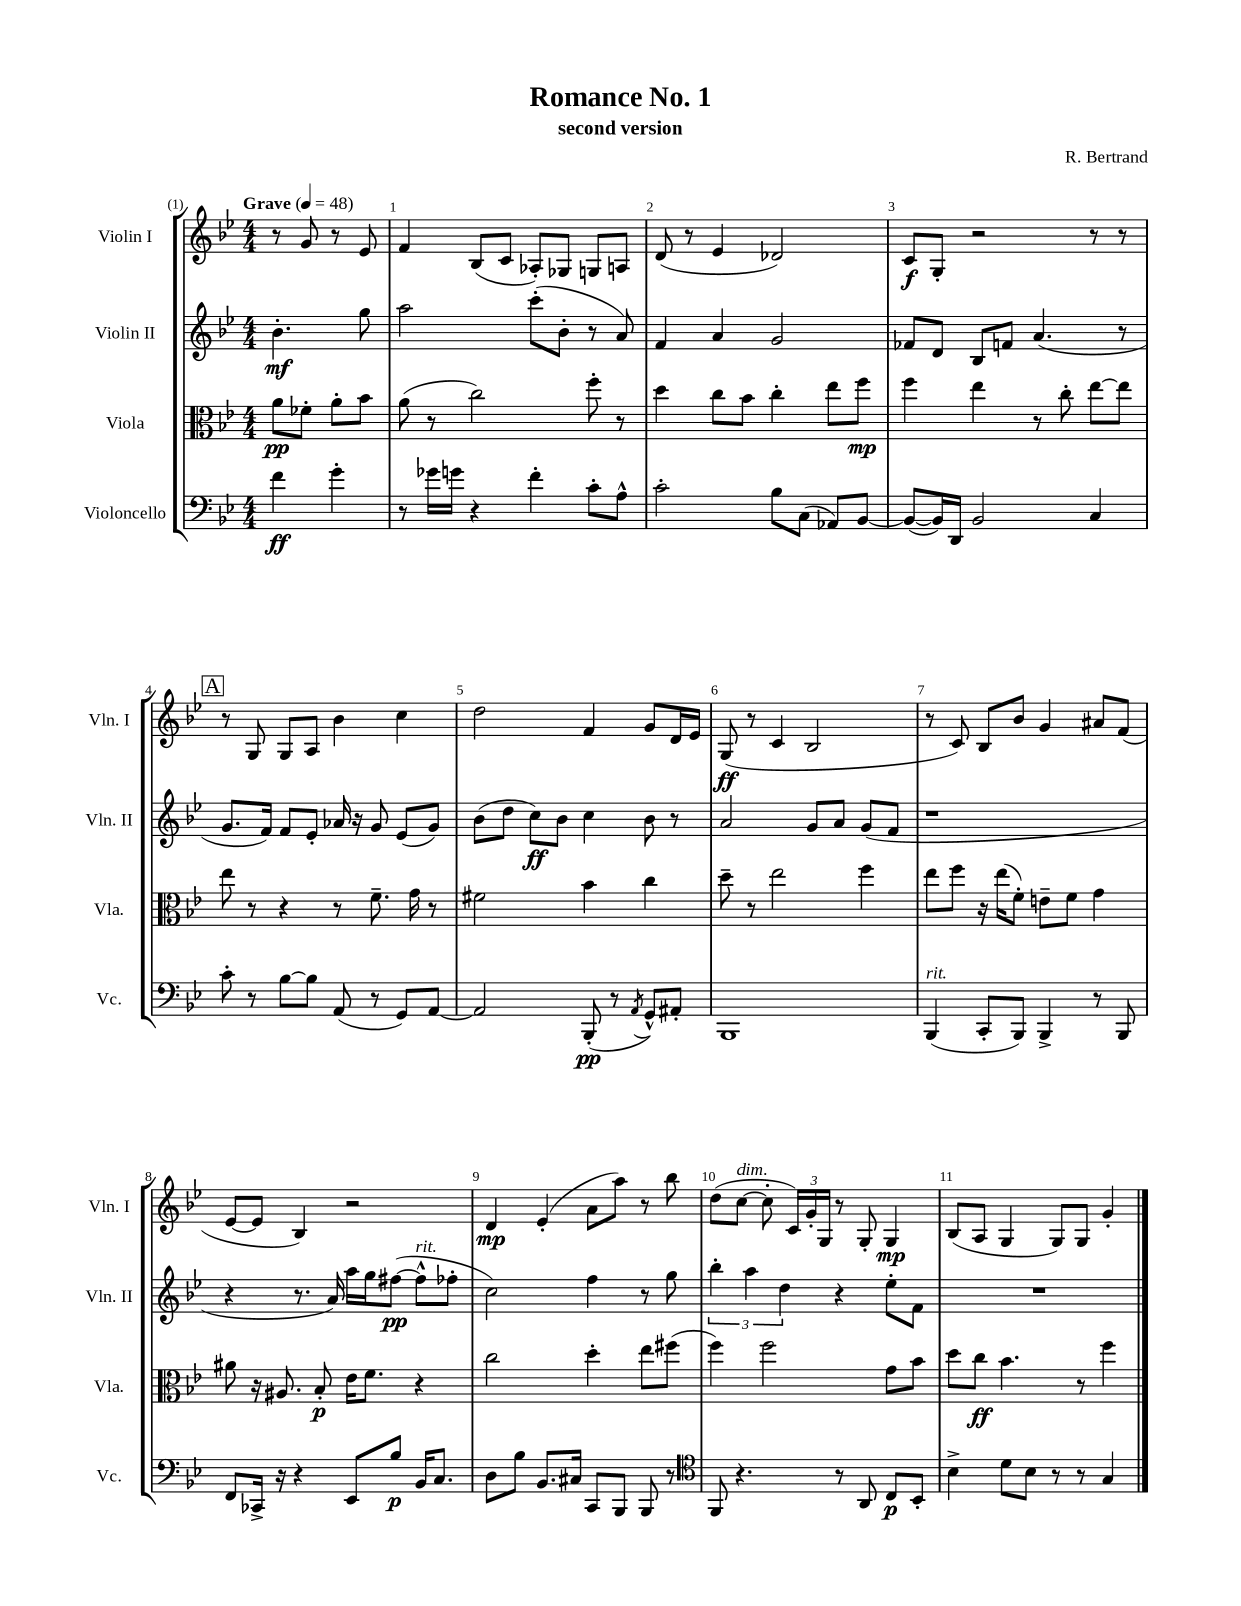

**kern	**dynam	**kern	**dynam	**kern	**dynam	**kern	**dynam
*part4	*part4	*part3	*part3	*part2	*part2	*part1	*part1
*staff4	*staff4	*staff3	*staff3	*staff2	*staff2	*staff1	*staff1
*I"Violoncello	*	*I"Viola	*	*I"Violin II	*	*I"Violin I	*
*I'Vc.	*	*I'Vla.	*	*I'Vln. II	*	*I'Vln. I	*
*clefF4	*	*clefC3	*	*clefG2	*	*clefG2	*
*k[b-e-]	*	*k[b-e-]	*	*k[b-e-]	*	*k[b-e-]	*
*M4/4	*	*M4/4	*	*M4/4	*	*M4/4	*
*MM48	*	*MM48	*	*MM48	*	*MM48	*
=	=	=	=	=	=	=	=
!	!	!	!	!	!	!LO:TX:a:B:t=Grave	!
4f\	ff	8a\L	pp	4.b-'\	mf	8r	.
.	.	8f-X'\J	.	.	.	8g/	.
4g'\	.	8a'\L	.	.	.	8r	.
.	.	8b-\J	.	8gg\	.	8e-/	.
=1	=1	=1	=1	=1	=1	=1	=1
8r	.	(8a\	.	2aa\	.	4f/	.
16g-X\LL	.	8r	.	.	.	.	.
16gn\JJ	.	.	.	.	.	.	.
4r	.	2cc\)	.	.	.	(8B-/L	.
.	.	.	.	.	.	8c/J	.
4f'\	.	.	.	(8ccc'\L	.	8A-X'/L)	.
.	.	.	.	8b-'\J	.	8G-X/J	.
8c'\L	.	8ff'\	.	8r	.	8Gn/L	.
8A^^\J	.	8r	.	8a/)	.	8An/J	.
=2	=2	=2	=2	=2	=2	=2	=2
2c'\	.	4dd\	.	4f/	.	(8d/	.
.	.	.	.	.	.	8r	.
.	.	8cc\L	.	4a/	.	4e-/	.
.	.	8b-\J	.	.	.	.	.
8B-\L	.	4cc'\	.	2g/	.	2d-X/)	.
(8C\J	.	.	.	.	.	.	.
8AA-X/L)	.	8ee-\L	.	.	.	.	.
[8BB-/J	.	8ff\J	mp	.	.	.	.
=3	=3	=3	=3	=3	=3	=3	=3
(8BB-/L_	.	4ff\	.	8f-X/L	.	8c/L	f
16BB-/L])	.	.	.	8d/J	.	8G'/J	.
16DD/JJ	.	.	.	.	.	.	.
2BB-/	.	4ee-\	.	8B-/L	.	2r	.
.	.	.	.	8fn/J	.	.	.
.	.	8r	.	(4.a/	.	.	.
.	.	8cc'\	.	.	.	.	.
4C/	.	[8ee-\L	.	.	.	8r	.
.	.	8ee-\J]	.	8r	.	8r	.
!!LO:LB:g=z
!!LO:REH:place=s1:t=A
=4	=4	=4	=4	=4	=4	=4	=4
8c'\	.	8ee-\	.	8.g/L	.	8r	.
8r	.	8r	.	.	.	8G/	.
.	.	.	.	16f/Jk)	.	.	.
[8B-\L	.	4r	.	8f/L	.	8G/L	.
8B-\J]	.	.	.	8e-'/J	.	8A/J	.
(8AA/	.	8r	.	16a-X/	.	4b-\	.
.	.	.	.	16r	.	.	.
8r	.	8.f~\	.	8g/	.	.	.
8GG/L)	.	.	.	(8e-/L	.	4cc\	.
.	.	16g\	.	.	.	.	.
[8AA/J	.	8r	.	8g/J)	.	.	.
=5	=5	=5	=5	=5	=5	=5	=5
2AA/]	.	2f#X\	.	(8b-\L	.	2dd\	.
.	.	.	.	8dd\J	.	.	.
.	.	.	.	8cc\L)	ff	.	.
.	.	.	.	8b-\J	.	.	.
(8BBB-'/	pp	4b-\	.	4cc\	.	4f/	.
8r	.	.	.	.	.	.	.
8qAA/	.	.	.	.	.	.	.
8GG^^/L)	.	4cc\	.	8b-\	.	8g/L	.
8AA#X'/J	.	.	.	8r	.	16d/L	.
.	.	.	.	.	.	16e-/JJ	.
=6	=6	=6	=6	=6	=6	=6	=6
1BBB-	.	8dd~\	.	2a/	.	(8G/	ff
.	.	8r	.	.	.	8r	.
.	.	2ee-\	.	.	.	4c/	.
.	.	.	.	8g/L	.	2B-/	.
.	.	.	.	8a/J	.	.	.
.	.	4ff\	.	(8g/L	.	.	.
.	.	.	.	8f/J	.	.	.
=7	=7	=7	=7	=7	=7	=7	=7
!LO:TX:a:i:t=rit.	!	!	!	!	!	!	!
(4BBB-/	.	8ee-\L	.	1r	.	8r	.
.	.	8ff\J	.	.	.	8c/)	.
8CC'/L	.	16r	.	.	.	8B-/L	.
.	.	(16ee-\KL	.	.	.	.	.
8BBB-/J)	.	8f'\J)	.	.	.	8b-/J	.
4BBB-^/	.	8en~\L	.	.	.	4g/	.
.	.	8f\J	.	.	.	.	.
8r	.	4g\	.	.	.	8a#X/L	.
8BBB-/	.	.	.	.	.	(8f/J	.
!!LO:LB:g=z
=8	=8	=8	=8	=8	=8	=8	=8
8FF/L	.	8a#X\	.	4r	.	[8e-/L	.
16CC-X^/Jk	.	16r	.	.	.	8e-/J]	.
16r	.	8.A#X/	.	.	.	.	.
4r	.	.	.	8.r	.	4B-/)	.
.	.	8B-'/	p	.	.	.	.
.	.	.	.	16a/)	.	.	.
8EE-/L	.	16e-\KL	.	16aa\LL	.	2r	.
.	.	8.f\J	.	16gg\J	.	.	.
8B-/J	p	.	.	([8ff#X\J	pp	.	.
!	!	!	!	!LO:TX:a:i:t=rit.	!	!	!
16BB-/KL	.	4r	.	8ff#^^\L]	.	.	.
8.C/J	.	.	.	.	.	.	.
.	.	.	.	8ff-X'\J	.	.	.
=9	=9	=9	=9	=9	=9	=9	=9
8D\L	.	2cc\	.	2cc\)	.	4d/	mp
8B-\J	.	.	.	.	.	.	.
8.BB-/L	.	.	.	.	.	(4e-'/	.
16C#X/Jk	.	.	.	.	.	.	.
8CC/L	.	4dd'\	.	4ff\	.	8a\L	.
8BBB-/J	.	.	.	.	.	8aa\J)	.
8BBB-/	.	8ee-\L	.	8r	.	8r	.
8r	.	(8ff#X\J	.	8gg\	.	8bb-\	.
=10	=10	=10	=10	=10	=10	=10	=10
*clefC4	*	*	*	*	*	*	*
8FF/	.	4ff\)	.	6bb-'\	.	(8dd\L	.
!	!	!	!	!	!	!LO:TX:a:i:t=dim.	!
4.r	.	.	.	.	.	[8cc\J	.
.	.	.	.	6aa\	.	.	.
.	.	2ff\	.	.	.	8cc'\]	.
.	.	.	.	6dd\	.	.	.
.	.	.	.	.	.	24c/LL)	.
.	.	.	.	.	.	24g'/	.
.	.	.	.	.	.	24G/JJ	.
8r	.	.	.	4r	.	8r	.
8AA/	.	.	.	.	.	8G'/	.
8C/L	p	8g\L	.	8ee-'\L	.	4G/	mp
8BB-'/J	.	8b-\J	.	8f\J	.	.	.
=11	=11	=11	=11	=11	=11	=11	=11
4B-^\	.	8dd\L	.	1r	.	(8B-/L	.
.	.	8cc\J	ff	.	.	8A/J	.
8d\L	.	4.b-\	.	.	.	4G/	.
8B-\J	.	.	.	.	.	.	.
8r	.	.	.	.	.	8G/L)	.
8r	.	8r	.	.	.	8G/J	.
4G/	.	4ff\	.	.	.	4g'/	.
==	==	==	==	==	==	==	==
*-	*-	*-	*-	*-	*-	*-	*-
